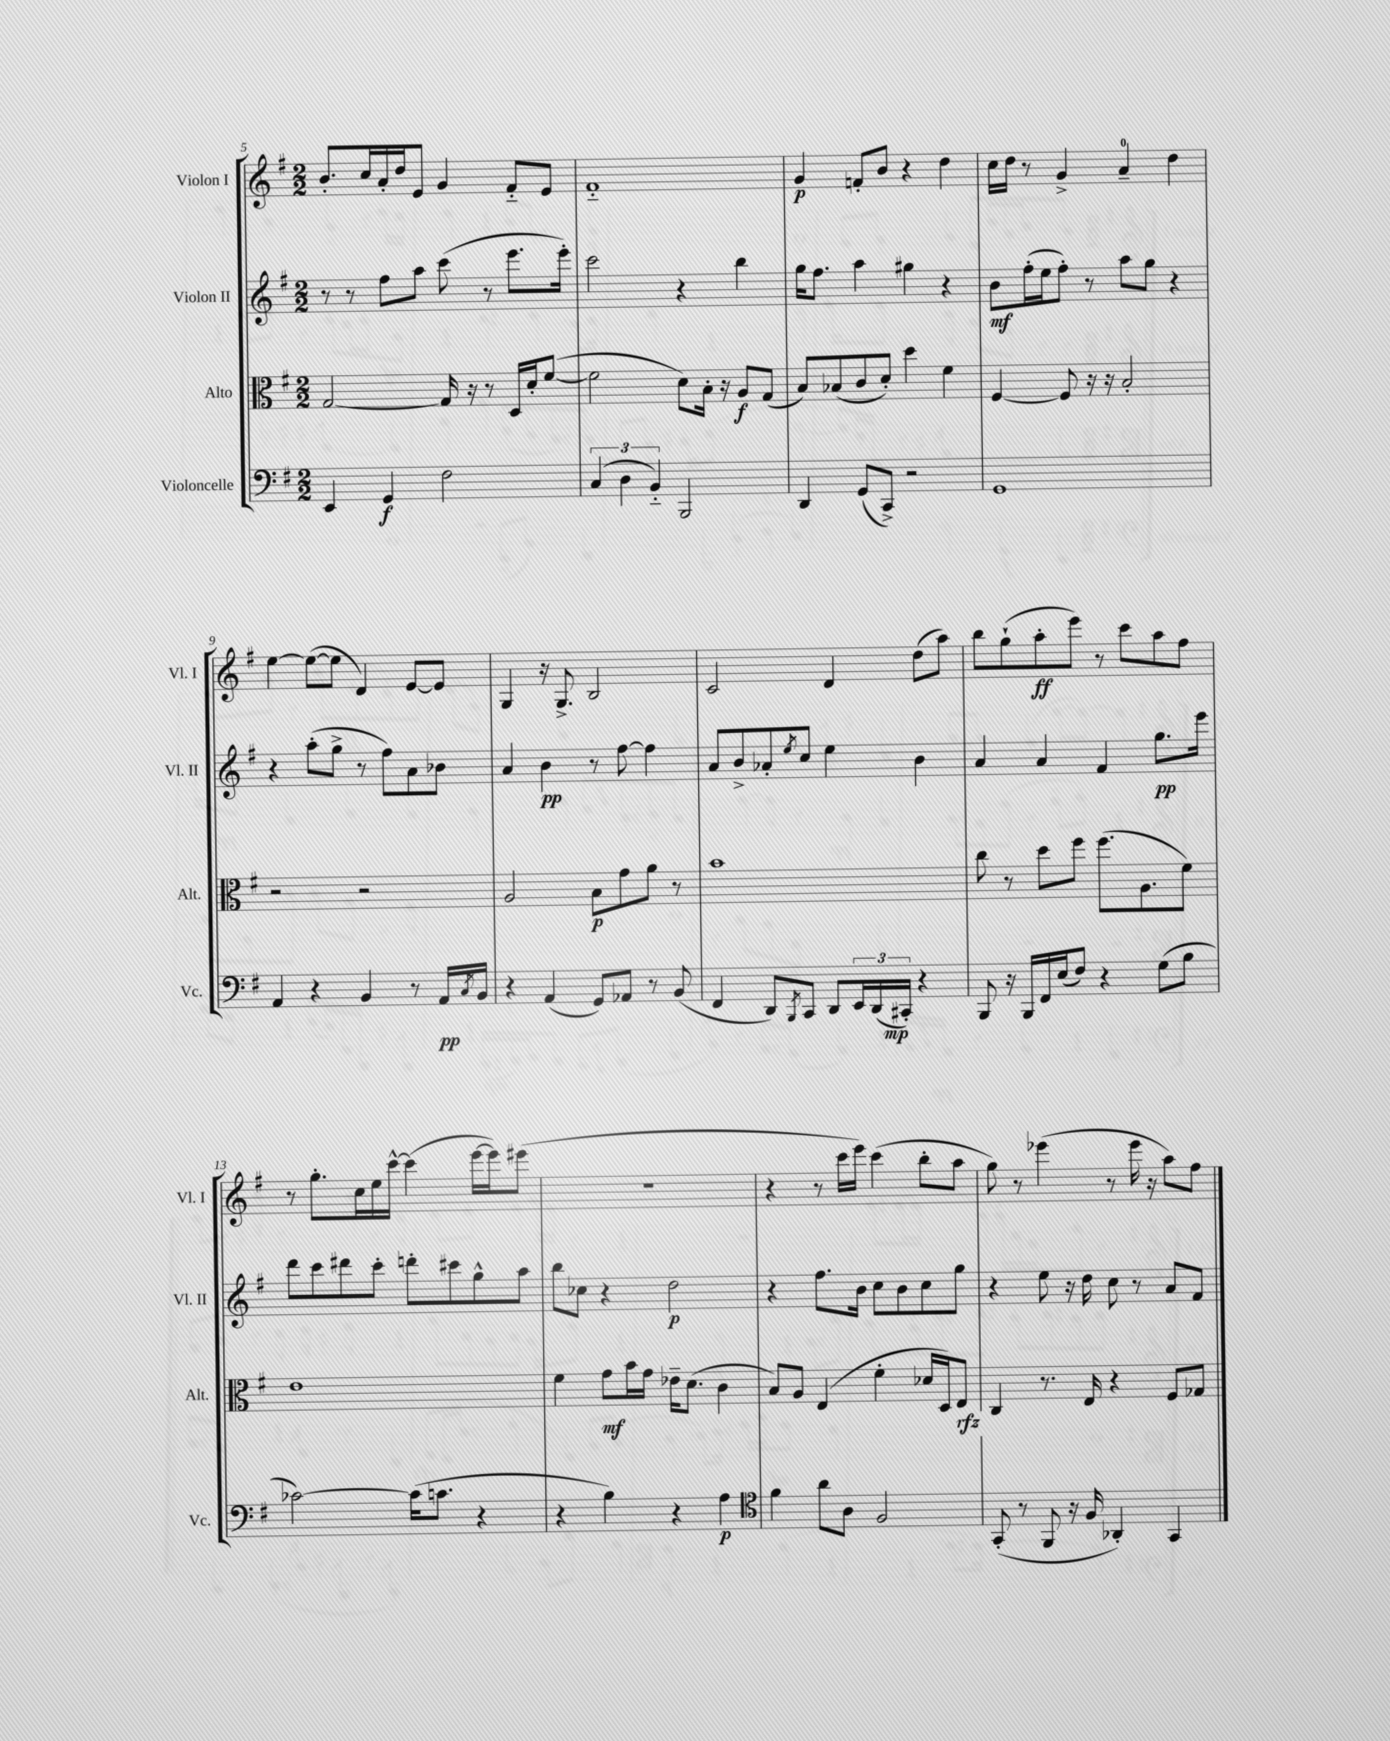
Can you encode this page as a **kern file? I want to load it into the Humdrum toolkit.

**kern	**dynam	**kern	**dynam	**kern	**dynam	**kern	**dynam
*part4	*part4	*part3	*part3	*part2	*part2	*part1	*part1
*staff4	*staff4	*staff3	*staff3	*staff2	*staff2	*staff1	*staff1
*I"Violoncelle	*	*I"Alto	*	*I"Violon II	*	*I"Violon I	*
*I'Vc.	*	*I'Alt.	*	*I'Vl. II	*	*I'Vl. I	*
*clefF4	*	*clefC3	*	*clefG2	*	*clefG2	*
*k[f#]	*	*k[f#]	*	*k[f#]	*	*k[f#]	*
*M2/2	*	*M2/2	*	*M2/2	*	*M2/2	*
=5	=5	=5	=5	=5	=5	=5	=5
4EE/	.	[2G/	.	8r	.	8.b'/L	.
.	.	.	.	8r	.	.	.
.	.	.	.	.	.	16cc/L	.
4GG/	f	.	.	8ff#\L	.	16a'/	.
.	.	.	.	.	.	16dd/J	.
.	.	.	.	8aa\J	.	8e/J	.
2F#\	.	16G/]	.	(8ccc\	.	4g/	.
.	.	16r	.	.	.	.	.
.	.	8r	.	8r	.	.	.
.	.	16D/LL	.	8.eee\L	.	8f#/L	.
.	.	16d'/J	.	.	.	.	.
.	.	([8f#/J	.	.	.	8e/J	.
.	.	.	.	16eee'\Jk)	.	.	.
=6	=6	=6	=6	=6	=6	=6	=6
(6C/	.	2f#\]	.	2ccc\	.	1f#	.
6D\	.	.	.	.	.	.	.
6BB/)	.	.	.	.	.	.	.
2BBB/	.	8d\L)	.	4r	.	.	.
.	.	16B'\Jk	.	.	.	.	.
.	.	16r	.	.	.	.	.
.	.	8A/L	f	4bb\	.	.	.
.	.	(8G/J	.	.	.	.	.
=7	=7	=7	=7	=7	=7	=7	=7
4DD/	.	8B/L)	.	16gg\KL	.	4g/	p
.	.	.	.	8.ff#\J	.	.	.
.	.	(8B-X/	.	.	.	.	.
(8GG/L	.	8c/	.	4aa\	.	8fn'/L	.
8CC^/J)	.	8d'/J)	.	.	.	8b/J	.
2r	.	4dd\	.	4gg#X\	.	4r	.
.	.	4f#\	.	4r	.	4dd\	.
=8	=8	=8	=8	=8	=8	=8	=8
1GG	.	[4F#/	.	8b\L	mf	16cc\LL	.
.	.	.	.	.	.	16dd\JJ	.
.	.	.	.	(16ff#'\L	.	8r	.
.	.	.	.	16ee\J	.	.	.
.	.	8F#/]	.	8ff#'\J)	.	4g^/	.
.	.	16r	.	8r	.	.	.
.	.	16r	.	.	.	.	.
.	.	2B'/	.	8aa\L	.	4a~/	.
.	.	.	.	8gg\J	.	.	.
.	.	.	.	4r	.	4dd\	.
!!LO:LB:g=z
=9	=9	=9	=9	=9	=9	=9	=9
4AA/	.	2r	.	4r	.	[4ee\	.
4r	.	.	.	(8aa'\L	.	(8ee\L_	.
.	.	.	.	8gg^\J	.	8ee\J]	.
4BB/	.	2r	.	8r	.	4d/)	.
.	.	.	.	8ff#\L)	.	.	.
8r	.	.	.	8a\	.	[8e/L	.
16AA/LL	pp	.	.	8b-X\J	.	8e/J]	.
8qC/	.	.	.	.	.	.	.
16BB/JJ	.	.	.	.	.	.	.
=10	=10	=10	=10	=10	=10	=10	=10
4r	.	2A/	.	4a/	.	4G/	.
(4AA/	.	.	.	4b\	pp	16r	.
.	.	.	.	.	.	8.G^/	.
8GG/L)	.	8B\L	p	8r	.	2B/	.
8AA-X/J	.	8g\	.	[8ff#\	.	.	.
8r	.	8a\J	.	4ff#\]	.	.	.
(8BB/	.	8r	.	.	.	.	.
=11	=11	=11	=11	=11	=11	=11	=11
4FF#/	.	1b	.	8a/L	.	2c/	.
.	.	.	.	8b^/	.	.	.
8DD/L)	.	.	.	8a-X'/	.	.	.
8qBBB/	.	.	.	8qee/	.	.	.
8CC/J	.	.	.	8cc/J	.	.	.
8DD/L	.	.	.	4ee\	.	4d/	.
24EE/L	.	.	.	.	.	.	.
(24DD/	.	.	.	.	.	.	.
24CC#X'/JJ)	mp	.	.	.	.	.	.
4r	.	.	.	4b\	.	(8dd\L	.
.	.	.	.	.	.	8aa\J)	.
=12	=12	=12	=12	=12	=12	=12	=12
8BBB/	.	8cc\	.	4a/	.	8bb\L	.
16r	.	8r	.	.	.	(8gg`\	.
16BBB/LL	.	.	.	.	.	.	.
16FF#/	.	8dd\L	.	4a/	.	8aa'\	ff
(16E/J	.	.	.	.	.	.	.
8F#/J)	.	8ff#\J	.	.	.	8eee\J)	.
4r	.	(8.ff#\L	.	4f#/	.	8r	.
.	.	.	.	.	.	8ccc\L	.
.	.	8.A\	.	.	.	.	.
(8G\L	.	.	.	8.gg\L	pp	8aa\	.
8B\J	.	8f#\J)	.	.	.	8ff#\J	.
.	.	.	.	16eee\Jk	.	.	.
!!LO:LB:g=z
=13	=13	=13	=13	=13	=13	=13	=13
[2c-X\)	.	1e	.	8ddd\L	.	8r	.
.	.	.	.	8ccc\	.	8.gg'\L	.
.	.	.	.	8ddd#X\	.	.	.
.	.	.	.	.	.	16cc\L	.
.	.	.	.	8ccc'\J	.	16ee\	.
.	.	.	.	.	.	[16ccc^^\JJ	.
(16c-\KL]	.	.	.	8dddn'\L	.	(4ccc\]	.
8.cn\J	.	.	.	.	.	.	.
.	.	.	.	8ccc#X\	.	.	.
4r	.	.	.	8gg^^\	.	[16eee\LL	.
.	.	.	.	.	.	16eee\J])	.
.	.	.	.	8aa\J	.	(8eee#X\J	.
=14	=14	=14	=14	=14	=14	=14	=14
4r	.	4f#\	.	8bb\L	.	1r	.
.	.	.	.	8cc-X\J	.	.	.
4B\)	.	8g\L	mf	4r	.	.	.
.	.	16b\L	.	.	.	.	.
.	.	16g\JJ	.	.	.	.	.
4r	.	16e-X~\KL	.	2dd\	p	.	.
.	.	(8.d\J	.	.	.	.	.
4A\	p	4c\	.	.	.	.	.
=15	=15	=15	=15	=15	=15	=15	=15
*clefC4	*	*	*	*	*	*	*
4f#\	.	8B/L)	.	4r	.	4r	.
.	.	8A/J	.	.	.	.	.
8a\L	.	(4E/	.	8.ff#\L	.	8r	.
8A\J	.	.	.	.	.	16ccc\LL	.
.	.	.	.	16b\Jk	.	16eee\JJ)	.
2F#/	.	4f#'\	.	8cc\L	.	(4ccc\	.
.	.	.	.	8b\	.	.	.
.	.	16d-X/LL	.	8cc\	.	8bb'\L	.
.	.	16D/J)	.	.	.	.	.
.	.	8E/J	rfz	8gg\J	.	8aa\J	.
=16	=16	=16	=16	=16	=16	=16	=16
(8GG'/	.	4C/	.	4r	.	8gg\)	.
8r	.	.	.	.	.	8r	.
8FF#/	.	8.r	.	8ee\	.	(4eee-X\	.
16r	.	.	.	16r	.	.	.
16F#/	.	16E/	.	16dd\	.	.	.
4AA-X'/)	.	4r	.	8cc\	.	8r	.
.	.	.	.	8r	.	16eee-\	.
.	.	.	.	.	.	16r	.
4GG/	.	8F#/L	.	8a/L	.	8aa\L)	.
.	.	8G-X/J	.	8f#/J	.	8ff#\J	.
==	==	==	==	==	==	==	==
*-	*-	*-	*-	*-	*-	*-	*-
